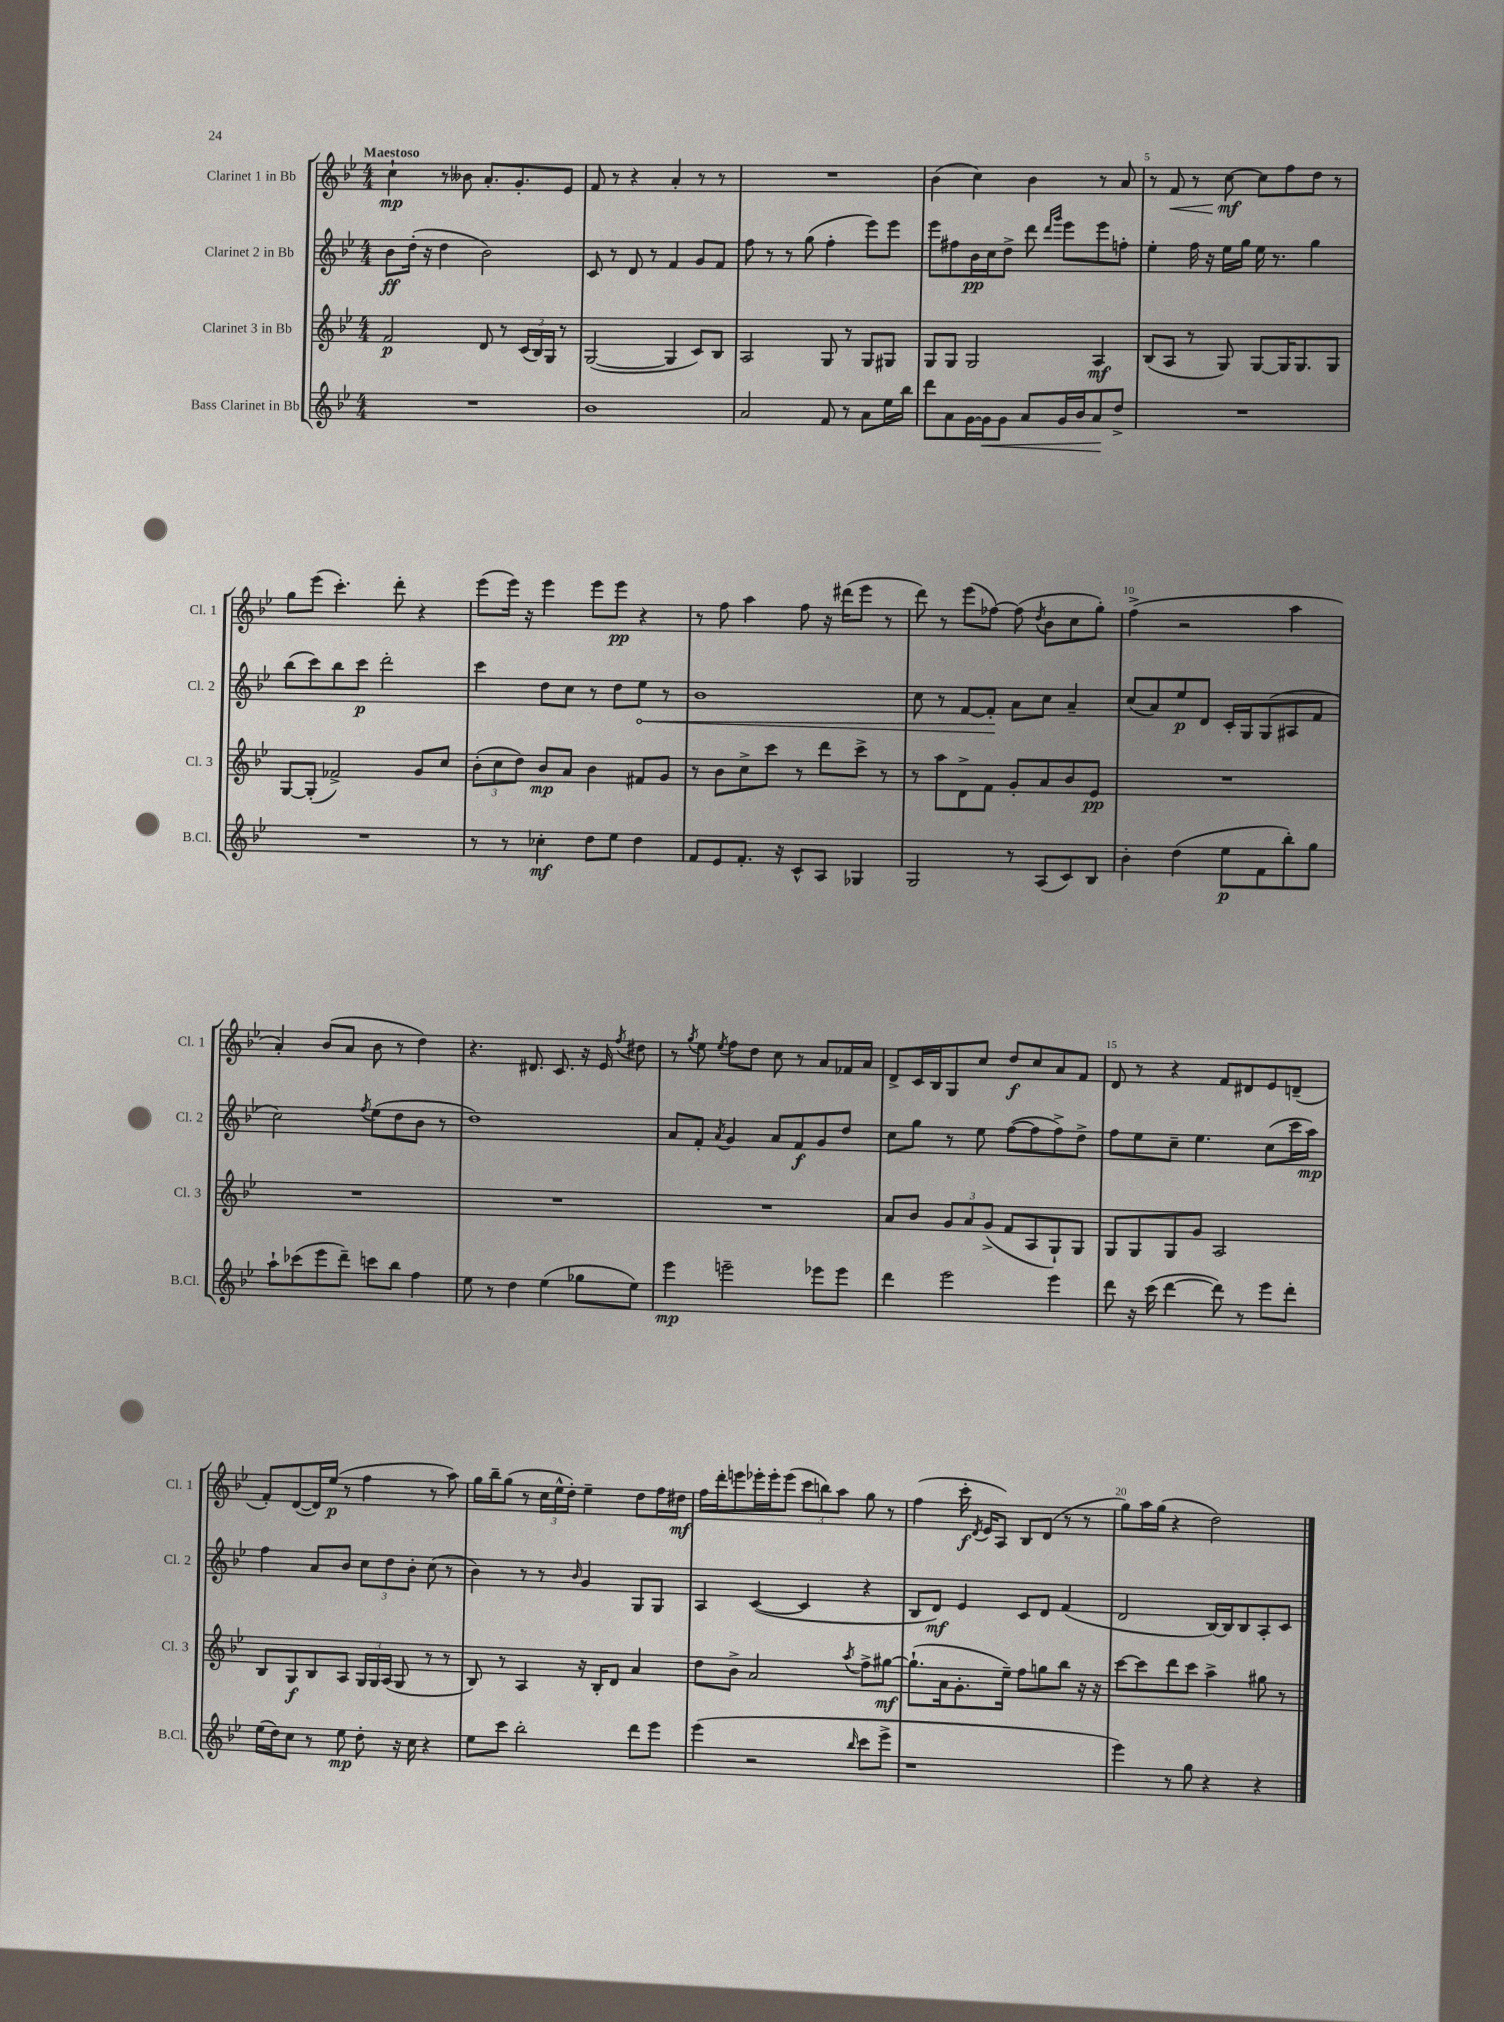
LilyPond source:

<<
\new StaffGroup <<
\new Staff = "s0" \with { instrumentName = "Clarinet 1 in Bb" shortInstrumentName = "Cl. 1" } {
    \clef treble \key bes \major \numericTimeSignature \time 4/4 \tempo "Maestoso"
    \autoBeamOff c''4-!\mp r8 beses'8 a'8.[-. g'8.-. ees'8] |
    f'8 r8 r4 a'4-. r8 r8 |
    R1 |
    bes'4( c''4) bes'4 r8 a'8 |
    r8 f'8\< r8 c''8~\mf\! c''8[ f''8 d''8] r8 |
    g''8[ ees'''8]( c'''4.-.) d'''8-. r4 |
    ees'''8[( ees'''16]) r16 ees'''4 ees'''8[ ees'''8]\pp r4 |
    r8 f''8 a''4 f''8 r16 dis'''16[( ees'''8] r8 |
    d'''8) r8 ees'''8[( fes''8]~) fes''8( \acciaccatura { d''8 } bes'8[ c''8 g''8]-.) |
    f''4->( r2 a''4 |
    a'4-.) bes'8[( a'8] bes'8 r8 d''4) |
    r4. dis'8. c'8. r16 ees'16 \acciaccatura { f''8 } dis''8 |
    r8 \acciaccatura { g''8 } ees''8 \acciaccatura { ees''8 } f''8[ d''8] c''8 r8 a'8[ fes'16 a'16] |
    d'8[-> c'16 bes16 g8 c''8] d''8[\f c''8 a'8 f'8] |
    d'8 r8 r4 f'8[ dis'8 ees'8 d'8]--( |
    f'8[-.) d'8~( d'16) ees''16]\p( r8 f''4 r8 a''8) |
    g''16[ bes''16-- g''8]( r8 \tuplet 3/2 { c''16[ ees''16-^ d''16]-.) } ees''4-- d''8[ f''16 dis''16]\mf |
    f''16[ d'''16-. e'''8 ees'''16-. ees'''16-. ees'''8]( \tuplet 3/2 { c'''8[ b''8) a''8] } g''8 r8 |
    f''4( c'''16-.\f \acciaccatura { d'8 } ees'16[ a8]) bes8[ d'8]( r8 r8 |
    g''8[) a''16 g''16]( r4 d''2) \bar "|." |
}
\new Staff = "s1" \with { instrumentName = "Clarinet 2 in Bb" shortInstrumentName = "Cl. 2" } {
    \clef treble \key bes \major \numericTimeSignature \time 4/4
    \autoBeamOff bes'8[\ff d''16]-.( r16 d''4 bes'2) |
    c'8 r8 d'8 r8 f'4 g'8[ f'8] |
    f''8 r8 r8 g''8( f''4-. ees'''8[) ees'''8] |
    ees'''8[ fis''8 bes'16\pp c''16 d''8]-> d'''8 \grace { d'''16[ g'''16] } ees'''8[ ees'''8 f''8]-. |
    ees''4-. f''16 r16 ees''16[ g''16] ees''16 r8. g''4 |
    bes''8[( c'''8) bes''8 c'''8]\p d'''2-. |
    c'''4 d''8[ c''8] r8 d''8[ \once \override Hairpin.circled-tip = ##t ees''8]\< r8 |
    bes'1 |
    c''8 r8 f'8[~ f'8]-.\! a'8[ c''8] a'4-- |
    c''8[( a'8) ees''8\p d'8] c'16[-. g16 g8( ais8 f'8] |
    c''2) \acciaccatura { f''8 } ees''8[( d''8 bes'8] r8 |
    d''1) |
    a'8[ f'8]-. \acciaccatura { a'8 } g'4 a'8[ f'8\f g'8 d''8] |
    c''8[ g''8] r8 ees''8 f''8[~( f''8 f''8->) d''8]-> |
    f''8[ ees''8 c''8]-- ees''4. c''8[( c'''16 a''16]\mp) |
    f''4 a'8[ bes'8] \tuplet 3/2 { c''8[ d''8 bes'8]-. } c''8( r8 |
    bes'4) r8 r8 \grace { bes'16 } g'4 g8[ g8] |
    a4 c'4~( c'4 r4 |
    bes8[ d'8]\mf) ees'4 c'8[ d'8] f'4( |
    d'2 bes16[~) bes16 bes8 a8-. c'8] \bar "|." |
}
\new Staff = "s2" \with { instrumentName = "Clarinet 3 in Bb" shortInstrumentName = "Cl. 3" } {
    \clef treble \key bes \major \numericTimeSignature \time 4/4
    \autoBeamOff f'2\p d'8 r8 \tuplet 3/2 { c'16[( bes16) g16] } r8 |
    g2~( g4 c'8[) bes8] |
    a2 g8 r8 g8[ gis8] |
    g8[ g8] g2 a4\mf |
    bes8[( a8] r8 g8) g8[~ g16 g8. g8] |
    g8[~ g8]-.( fes'2->) g'8[ c''8] |
    \tuplet 3/2 { bes'8[-.( c''8 d''8]) } bes'8[\mp a'8] bes'4 fis'8[ g'8] |
    r8 bes'8[ c''8-> c'''8] r8 d'''8[ c'''8]-> r8 |
    r8 a''8[ d'8-> f'8] g'8[-. a'8 bes'8 ees'8]\pp |
    R1 |
    R1 |
    R1 |
    R1 |
    a'8[ bes'8] \tuplet 3/2 { g'8[ a'8 g'8]->( } f'8[ a8 g8-!) g8] |
    g8[ g8 g8 g'8] a2 |
    bes8[ g8\f bes8 a8] \tuplet 3/2 { g16[ g16 a16]( } g8 r8 r8 |
    bes8) r8 a4 r16 bes16[-. d'8] a'4 |
    d''8[ bes'8]-> a'2 \acciaccatura { a''8 } f''8[-> gis''8]~\mf |
    gis''8.[-!( a'16 g'8.-. ees''16]--) f''8[ g''8 bes''8] r16 r16 |
    c'''8[~ c'''8 d'''8 c'''8] a''4-> gis''8 r8 \bar "|." |
}
\new Staff = "s3" \with { instrumentName = "Bass Clarinet in Bb" shortInstrumentName = "B.Cl." } {
    \clef treble \key bes \major \numericTimeSignature \time 4/4
    \autoBeamOff R1 |
    bes'1 |
    a'2 f'8 r8 a'8[ ees''16 bes''16] |
    d'''8[ a'8 g'16~ g'16\< g'8] a'8[ g'16 bes'16 a'8\! d''8]-> |
    R1 |
    R1 |
    r8 r8 ces''4-.\mf d''8[ ees''8] d''4 |
    f'8[ ees'8 f'8.]-. r16 c'8[-^ a8] ges4 |
    g2 r8 a8[( c'8) bes8] |
    bes'4-. d''4( ees''8[\p f'8 bes''8-.) g''8] |
    a''8[-! ces'''8( ees'''8 d'''8]--) c'''8[ bes''8] f''4 |
    ees''8 r8 d''4 ees''4( ges''8[ ees''8]) |
    ees'''4\mp e'''2-- ees'''8[ ees'''8] |
    d'''4 ees'''2 ees'''4 |
    d'''8 r16 c'''16( d'''4~ d'''8) r8 ees'''8[ d'''8]-. |
    ees''16[( d''16) c''8] r8 ees''8\mp d''8-. r16 c''16 r4 |
    ees''8[ c'''8] bes''2-. d'''8[ ees'''8] |
    ees'''4( r2 \grace { bes''16 } c'''8[ ees'''8]-> |
    r1 |
    ees'''4) r8 g''8 r4 r4 \bar "|." |
}
>>
>>
\layout { \context { \Score \override BarNumber.break-visibility = ##(#f #t #t) barNumberVisibility = #(every-nth-bar-number-visible 5) } }
